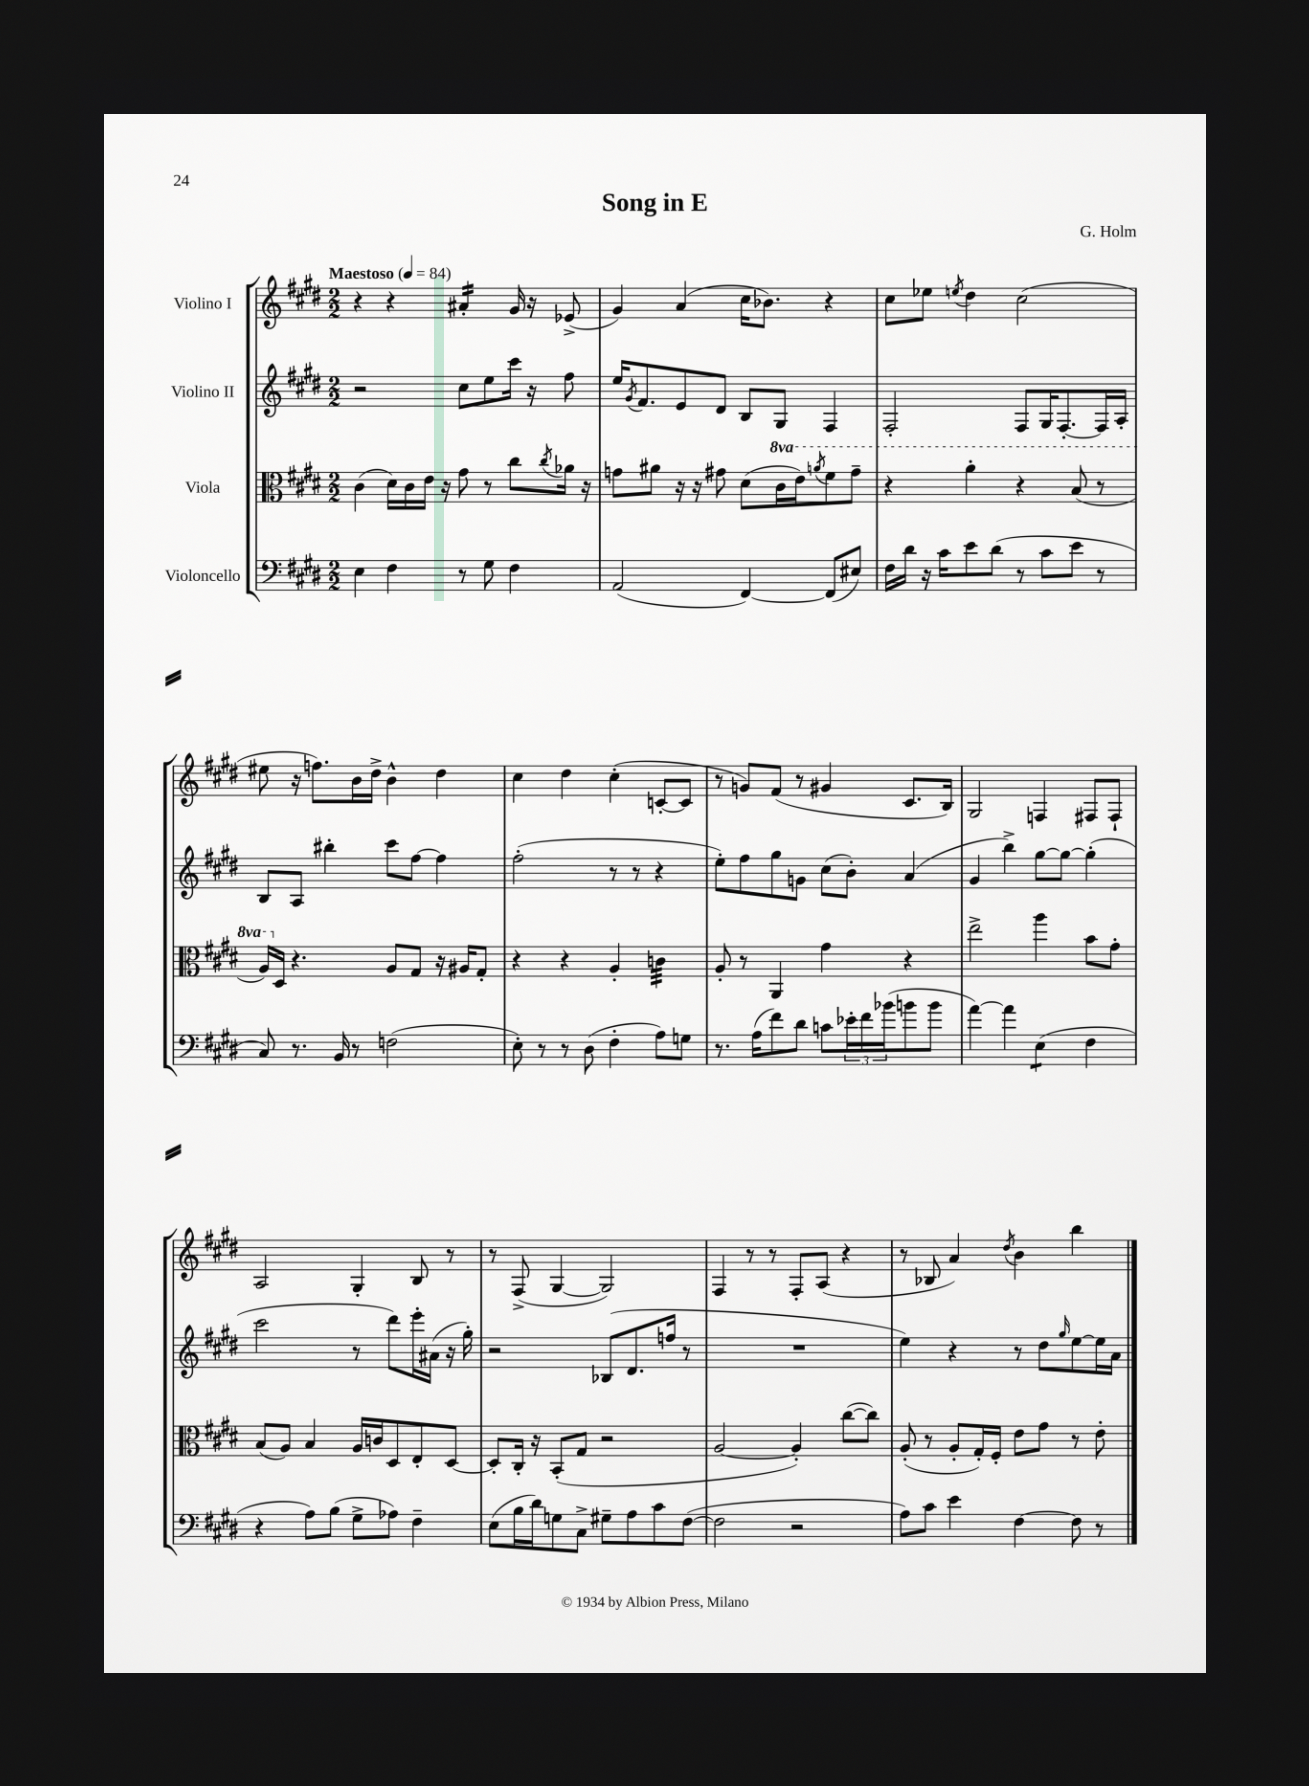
\header { title = "Song in E" composer = "G. Holm" }
<<
\new StaffGroup <<
\new Staff = "s0" \with { instrumentName = "Violino I" } {
    \clef treble \key e \major \numericTimeSignature \time 2/2 \tempo "Maestoso" 4 = 84
    r4 r4 ais'4:16-. gis'16 r16 ees'8->( |
    gis'4) a'4( cis''16 bes'8.) r4 |
    cis''8 ees''8 \acciaccatura { e''8 } dis''4 cis''2( |
    eis''8 r16 f''8.) b'16 dis''16-> b'4-^ dis''4 |
    cis''4 dis''4 cis''4-.( c'8~-. c'8 |
    r8 g'8) fis'8( r8 gis'4 cis'8. b16) |
    gis2 f4 fis8 fis8-! |
    a2 gis4-. b8 r8 |
    r8 fis8->( gis4~ gis2) |
    fis4 r8 r8 fis8-. a8( r4 |
    r8 bes8 a'4) \acciaccatura { dis''8 } b'4 b''4 \bar "|." |
}
\new Staff = "s1" \with { instrumentName = "Violino II" } {
    \clef treble \key e \major \numericTimeSignature \time 2/2
    r2 cis''8 e''8 cis'''16 r16 fis''8 |
    e''16 \acciaccatura { gis'8 } fis'8. e'8 dis'8 b8 gis8 fis4 |
    fis2-. fis8 gis16 fis8.~-. fis16 a16-. |
    b8 a8 bis''4-. cis'''8 fis''8~ fis''4 |
    fis''2-.( r8 r8 r4 |
    e''8-.) fis''8 gis''8 g'8 cis''8( b'8-.) a'4( |
    gis'4 b''4->) gis''8~ gis''8~ gis''4-.( |
    cis'''2 r8 dis'''8) e'''16-. ais'16( r16 gis''16-.) |
    r2 bes8( dis'8. f''16 r8 |
    R1 |
    e''4) r4 r8 dis''8 \grace { gis''16 } e''8~ e''16 a'16 \bar "|." |
}
\new Staff = "s2" \with { instrumentName = "Viola" } {
    \clef alto \key e \major \numericTimeSignature \time 2/2 \set Staff.ottavationMarkups = #ottavation-simple-ordinals
    cis'4( dis'16) cis'16 e'16 r16 gis'8 r8 cis''8 \acciaccatura { cis''8 } aes'16 r16 |
    g'8 ais'8 r16 r16 gis'8 dis'8( \ottava #1 cis''16 e''16) \acciaccatura { a''!8 } fis''8 gis''8-- |
    r4 a''4-. r4 b'8( r8 |
    a'16) \ottava #0 dis16 r4. a8 gis8 r16 ais16 gis8-. |
    r4 r4 a4-. c'4:32 |
    a8-. r8 a,4 gis'4 r4 |
    e''2-> a''4 b'8 gis'8-. |
    b8( a8) b4 a16 c'16 dis8 e8-. dis8~ |
    dis8-. cis16-. r16 b,8-.( gis8 r2 |
    a2~ a4-.) cis''8~( cis''8) |
    a8-.( r8 a8-. gis16-.) fis16-. e'8 gis'8 r8 e'8-. \bar "|." |
}
\new Staff = "s3" \with { instrumentName = "Violoncello" } {
    \clef bass \key e \major \numericTimeSignature \time 2/2
    e4 fis4 r8 gis8 fis4 |
    a,2( fis,4~) fis,8( eis8) |
    fis16 dis'16 r16 cis'16 e'8 dis'8( r8 cis'8 e'8 r8 |
    cis8) r8. b,16 r8 f2( |
    e8-.) r8 r8 dis8( fis4-. a8) g8 |
    r8. a16( fis'8) dis'8 c'8 \tuplet 3/2 { ees'16-. fis'16 bes'16( } b'8 b'8 |
    a'4~) a'4 e4:8( fis4 |
    r4 a8) b8( gis8-> aes8) fis4-- |
    e8( b16 dis'16) g8 cis8-> gis8-- a8 cis'8 fis8~( |
    fis2 r2 |
    a8) cis'8 e'4 fis4~ fis8 r8 \bar "|." |
}
>>
>>
\layout { \context { \Score \remove "Bar_number_engraver" } }
